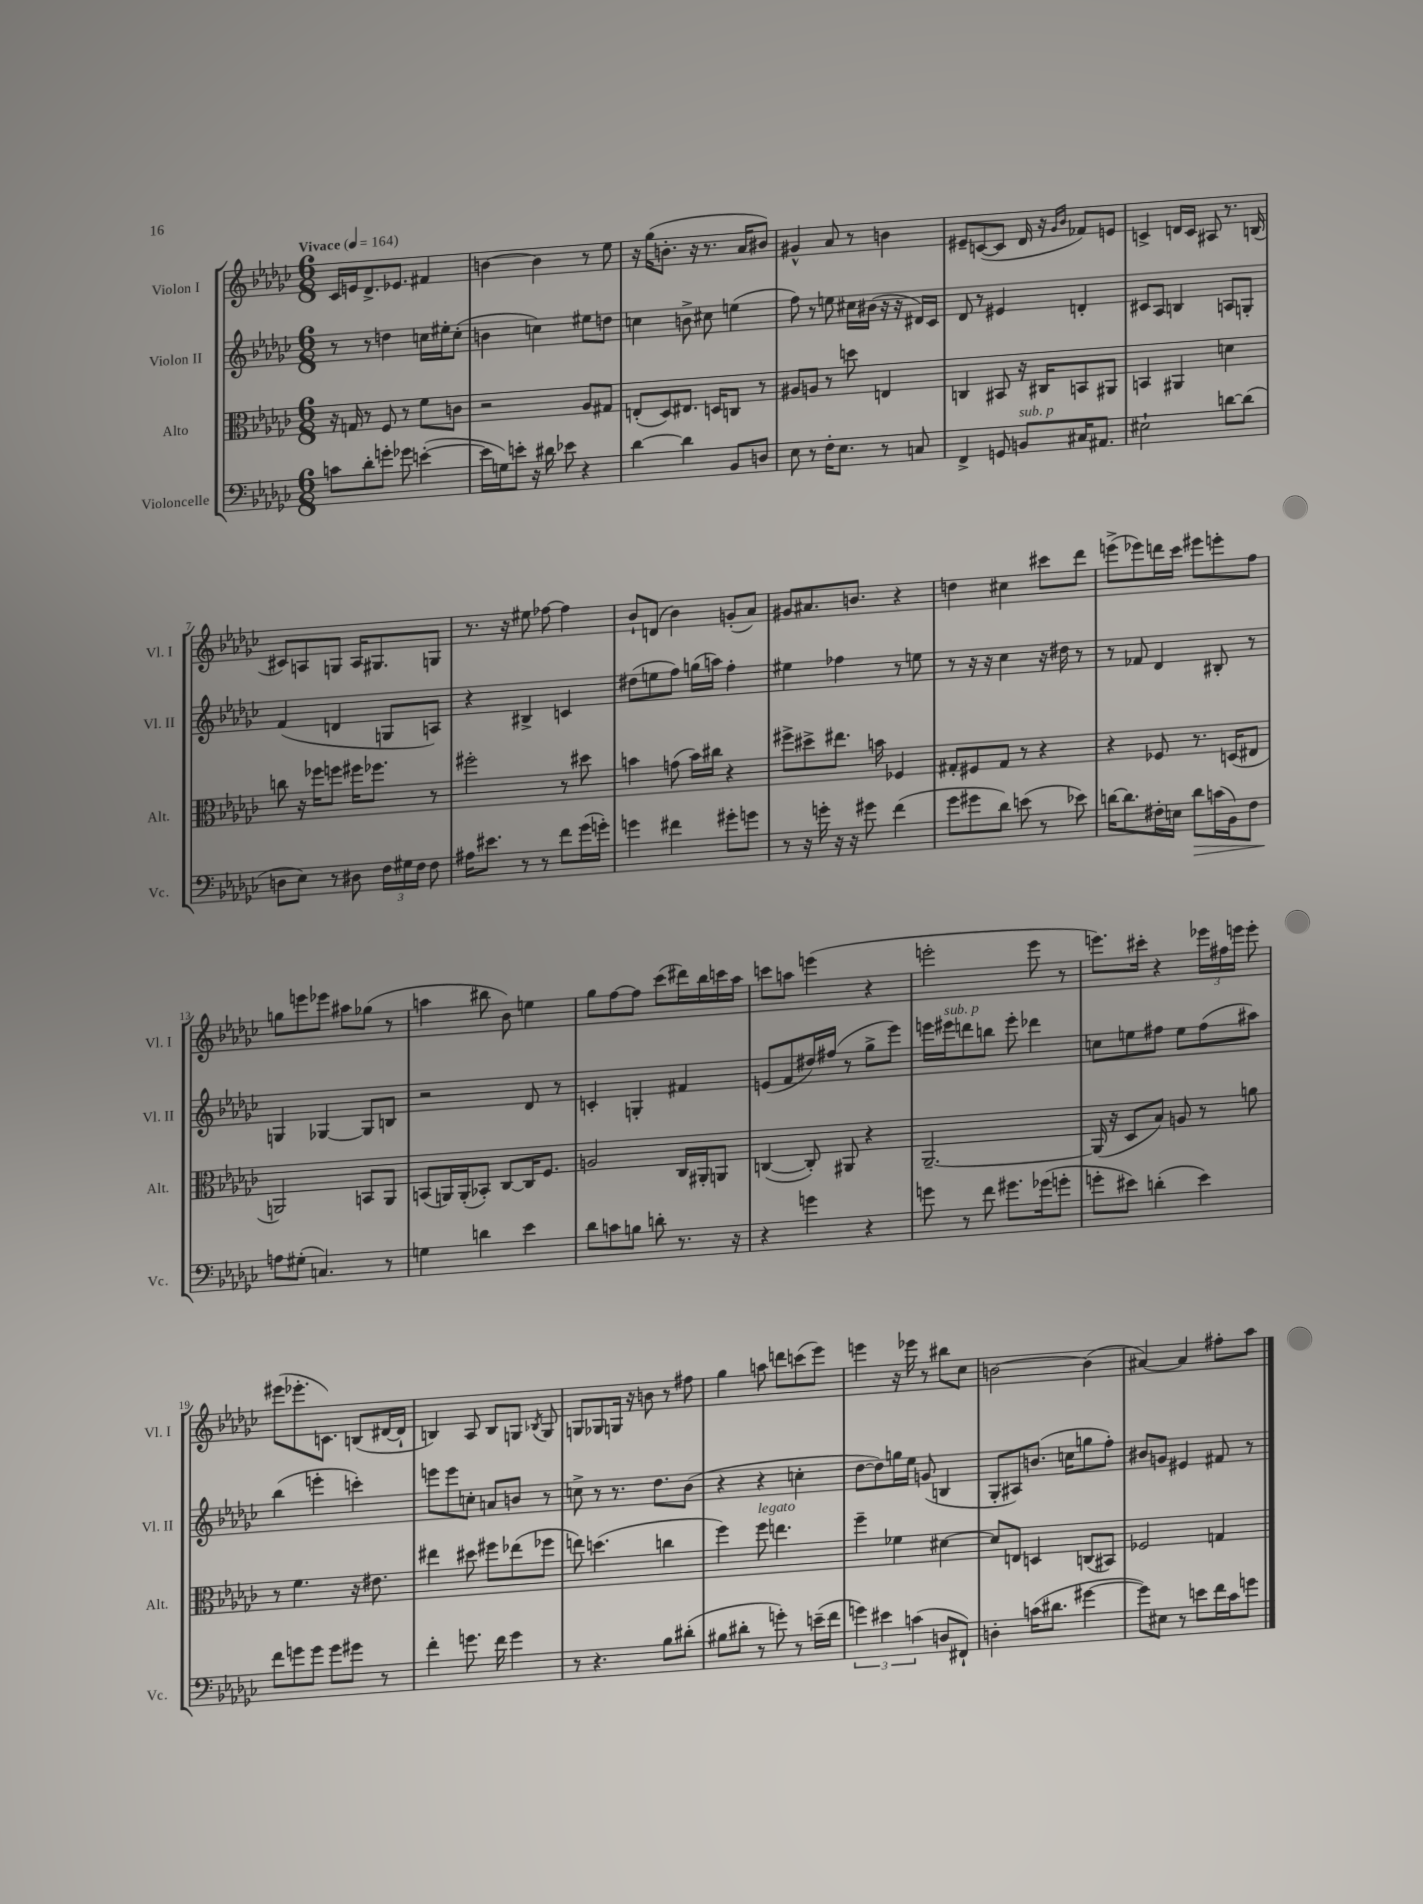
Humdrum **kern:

**kern	**dynam	**kern	**kern	**kern
*part4	*part4	*part3	*part2	*part1
*staff4	*staff4	*staff3	*staff2	*staff1
*I"Violoncelle	*	*I"Alto	*I"Violon II	*I"Violon I
*I'Vc.	*	*I'Alt.	*I'Vl. II	*I'Vl. I
*clefF4	*	*clefC3	*clefG2	*clefG2
*k[b-e-a-d-g-c-]	*	*k[b-e-a-d-g-c-]	*k[b-e-a-d-g-c-]	*k[b-e-a-d-g-c-]
*M6/8	*	*M6/8	*M6/8	*M6/8
*MM164	*	*MM164	*MM164	*MM164
=1	=1	=1	=1	=1
!	!	!	!	!LO:TX:a:B:t=Vivace
8cn\L	.	16r	8r	16c-/LL
.	.	16Gn/	.	16en/J
8d-'\	.	8r	8r	8.d-^/
8gn'\J	.	8F/	4ddn\	.
.	.	.	.	8.e-X/J
8g-X\	.	8r	.	.
([4en'\	.	8f\L	16ccn\LL	4f#X/
.	.	.	16ee#X'\J	.
.	.	8cn\J	(8cc'\J	.
=2	=2	=2	=2	=2
16e\LL]	.	2r	4bn\	[4bn\
16Gn\J)	.	.	.	.
8en'\J	.	.	.	.
16r	.	.	4ccn\)	4b\]
16d#X\	.	.	.	.
8e-X\	.	.	.	.
4r	.	8A-/L	8ee#X\L	8r
.	.	8G#X/J	8ddn\J	8ee-\
=3	=3	=3	=3	=3
[4d-\	.	(8En'/L	4ccn\	16r
.	.	.	.	(16gg-\KL
.	.	8D-/)	.	8.bn'\J
4d-\]	.	8.E#X/J	8bn^\	.
.	.	.	.	16r
.	.	.	8cc#X\	8.r
.	.	16Dn/KL	.	.
8BB-/L	.	8Cn/J	(4een\	.
.	.	.	.	16a-/KL
8Dn/J	.	8r	.	8b#X/J)
=4	=4	=4	=4	=4
8E-\	.	8A#X/L	8ff\)	4g#X^^/
8r	.	8An/J	8r	.
16F'\KL	.	8r	8een\	8a-/
8.E-\J	.	.	.	.
.	.	8ddn\	16cc#X\LL	8r
.	.	.	(16b#X\JJ	.
8r	.	4En/	16r	4bn\
.	.	.	16r	.
8Cn/	.	.	16d#X/LL)	.
.	.	.	16c-/JJ	.
=5	=5	=5	=5	=5
4FF^/	.	4Cn/	8d-/	8e#X~/L
.	.	.	8r	([8cn/
8GGn/	.	8BB#X/	4e#X/	8c/J]
!LO:TX:a:i:t=sub. p	!	!	!	!
8BBn/L	.	16r	.	16d-/
.	.	16C#X/KL	.	16r
.	.	.	.	16qqg-/LL
.	.	.	.	16qqb-/JJ
16C#X/K	.	8BBn/	4dn'/	8f-X/L)
8.AA#X/J	.	.	.	.
.	.	8AA#X/J	.	8en/J
=6	=6	=6	=6	=6
2E#X`\	.	4BBn/	8c#X/L	4cn^/
.	.	.	8A-/J	.
.	.	4AA#X/	4Bn/	16dn/LL
.	.	.	.	16c/JJ
.	.	.	.	8A#X/
[8dn\L	.	4dn\	8An/L	8.r
(8d\J]	.	.	8Gn'/J	.
.	.	.	.	(16Bn/
!!LO:LB:g=z
=7	=7	=7	=7	=7
8Dn\L	.	8ccn\	(4f/	8c#X/L)
8E-\J)	.	16r	.	8An/
.	.	16ff-X\KL	.	.
8r	.	8ffn\J	4dn/	8Gn/J
8D#X\	.	16ff#X\KL	.	16A/KL
.	.	8.ff-X\J	.	8.G#X/
24F\LL	.	.	8Gn/L	.
24G#X\	.	.	.	.
24F\JJ	.	.	.	.
8F\	.	8r	8An/J)	8Gn/J
=8	=8	=8	=8	=8
16A#X\KL	.	2ff#X'\	4r	8.r
8.e#X\J	.	.	.	.
.	.	.	.	16r
8r	.	.	4B#X^/	8ee#X\
8r	.	.	.	[8ff-X\
8f\L	.	8r	4cn/	4ff-\]
(16g-\L	.	8dd#X\	.	.
16gn'\JJ)	.	.	.	.
=9	=9	=9	=9	=9
4gn\	.	4bn\	(8dd#X\L	8b-`/L
.	.	.	8een\	(8dn/J
4f#X\	.	(8gn\	8ff\J)	4b-\)
.	.	16b\LL)	(16ggn\LL	.
.	.	16cc#X\JJ	16aan\JJ)	.
8g#X'\L	.	4r	4ff'\	(8gn'/L
8gn\J	.	.	.	8a-/J)
=10	=10	=10	=10	=10
8r	.	8ff#X^\L	4ee#X\	8g#X/L
16r	.	8dd#X^\	.	8.a#X/
16gn'\	.	.	.	.
16r	.	8.ee#X\J	4ff-X\	.
16r	.	.	.	8.bn/J
8g#X\	.	.	.	.
.	.	16bn\	.	.
(4f\	.	4F-X/	8r	4r
.	.	.	8een\	.
=11	=11	=11	=11	=11
8g-\L	.	8G#X'/L	8r	4ddn\
8g#X\	.	8F#X/	16r	.
.	.	.	16r	.
8d-\J)	.	8G#/J	4cc-\	4cc#X\
(8en\	.	8r	.	.
8r	.	4r	16r	8ccc#X\L
.	.	.	16dd#X\	.
8e-X\)	.	.	8r	8ddd-\J
=12	=12	=12	=12	=12
[16dn\KL	.	4r	8r	(8eeen^\L
8.d\]	.	.	.	.
.	.	.	8f-X/	8eee-X\)
16F#X'\L	.	8F-X/	4d-/	16dddn\L
16En\JJ	.	.	.	16ccc-\JJ
!	!LO:HP:b	!	!	!
8d\L	>	8.r	.	8eee#X\L
(16cn\L	.	.	8B#X'/	8eeen'\
16BB-\J)	.	(16Dn/KL	.	.
8F#\J	.	8E#X/J	8r	8ff\J
!!LO:LB:g=z
=13	=13	=13	=13	=13
8An\L	.	2AAn/)	4Gn/	8ggn\L
(8G#X'\J	]	.	.	8eeen\
4.Cn/)	.	.	[4G-X/	8eee-X\J
.	.	.	.	8aa#X\L
.	.	8BBn/L	8G-/L]	(8gg-X\J
8r	.	8AA/J	8Bn/J	8r
=14	=14	=14	=14	=14
4Gn\	.	(8BBn/L	2r	4aan\
.	.	16AAn/L)	.	.
.	.	(16AA'/J	.	.
4dn\	.	8BB-X'/J)	.	8bb#X\
.	.	[8C-/L	.	8b-\)
4e-\	.	16C-/K]	8d-/	4een\
.	.	8.F/J	.	.
.	.	.	8r	.
=15	=15	=15	=15	=15
8d-\L	.	2An/	4cn'/	8gg-\L
8cn\	.	.	.	[8ff\
8Bn\J	.	.	4Gn'/	8ff\J]
8dn'\	.	.	.	(8ccc-\L
8.r	.	16C-/LL	4f#X/	16ddd#X\L)
.	.	16AA#X'/J	.	16bb-\
.	.	8AAn/J	.	16cccn\
16r	.	.	.	16aa-\JJ
=16	=16	=16	=16	=16
4r	.	([4Cn/	(8en/L	8cccn\L
.	.	.	8f/	8aan\J
4gn\	.	8C'/])	16dd#X/L)	(4eeen\
.	.	.	(16ff#X/JJ	.
.	.	8AA#X/	8r	.
4r	.	4r	8gg-^\L	4r
.	.	.	8eee-\J)	.
=17	=17	=17	=17	=17
8gn\	.	[2.AA-~/	16eeen\LL	2eeen'\
!	!	!	!LO:TX:a:i:t=sub. p	!
.	.	.	16eee#X\J	.
8r	.	.	8dddn\	.
8f\	.	.	8bbn\J	.
8.g#X\L	.	.	8eee#'\	.
.	.	.	4ddd-X\	8eee\
(16g-X\k	.	.	.	.
8gn'\J	.	.	.	8r
=18	=18	=18	=18	=18
8gn'\L	.	(16AA-/]	8ccn\L	8.eeen\L)
.	.	16r	.	.
8e#X\J)	.	8D-/L	8een\	.
.	.	.	.	16ccc#X'\Jk
(4dn'\	.	8B-/J)	8ff#X\J	4r
.	.	8An/	8ee\L	.
4e#\)	.	8r	(8ff#\	24eee-X\LL
.	.	.	.	24ff#X\
.	.	.	.	24eeen\JJ
.	.	8an\	8aa#X\J)	8eee'\
!!LO:LB:g=z
=19	=19	=19	=19	=19
8f\L	.	8r	(4bb-\	(8eee#X\L
8gn\	.	4.f\	.	8.eee-X'\
8g\J	.	.	4eeen'\	.
.	.	.	.	8.cn\J)
8g\L	.	.	.	.
8g#X\J	.	16r	4cccn'\)	(8Bn/L
.	.	8.e#X\	.	.
8r	.	.	.	[16d#X/L
.	.	.	.	16d#`/JJ]
=20	=20	=20	=20	=20
4f'\	.	4ee#X\	8eeen\L	4Bn/)
.	.	.	8eee\	.
8.gn\	.	8dd#X\	8ccn'\J	8A-/
.	.	8ff#X\L	8an/L	8B/L
16f\	.	.	.	.
4g\	.	(8ee-X\	8bn/J	8Gn/J
.	.	.	.	8qB-X/
.	.	8ff-X\J	8r	8G/
=21	=21	=21	=21	=21
8r	.	8een\)	8ccn^\	8Gn/L
4.r	.	(4.ddn\	8r	8G-X/
.	.	.	8.r	16Gn/Jk
.	.	.	.	16r
.	.	.	.	8bn\
.	.	.	8.dd-\L	.
8B-\L	.	4ccn\	.	8r
(8d#X'\J	.	.	(8b-\J	8ff#X\
=22	=22	=22	=22	=22
8B#X\L	.	4ff\)	4r	4gg-\
8d#X'\J	.	.	.	.
!	!	!LO:TX:a:i:t=legato	!	!
8r	.	8ff\	4r	8aan\
8gn'\)	.	4.een\	.	8dddn\L
8r	.	.	4ccn'\	(8cccn\
(16en~\LL	.	.	.	8eee-\J)
16f\JJ	.	.	.	.
=23	=23	=23	=23	=23
6gn\)	.	4ff~\	[8dd-\L	4eeen\
.	.	.	8dd-\])	.
6e#X\	.	.	.	.
.	.	4f-X\	16ggn\L	16r
.	.	.	16ee-\JJ	16eee-X\
(6cn\	.	.	.	.
.	.	.	(8gn/	8r
8Dn/L	.	[4d#X\	4Bn/	8bb#X\L
8FF#X`/J)	.	.	.	8cc-\J
=24	=24	=24	=24	=24
4Dn'\	.	8d#/L]	8G-'/L	[2bn\
.	.	8En/J	8A#X/)	.
(16cn\KL	.	4Dn/	(8.bn/J	.
8.d#X\J	.	.	.	.
.	.	.	16ccn\KL	.
[4g#X\	.	(8Cn/L	8ggn\	(4b\]
.	.	8BB#X/J)	8ff'\J)	.
=25	=25	=25	=25	=25
8g#\L])	.	2F-X/	8b#X/L	[4a#X/)
8E#X\J	.	.	8gn/J	.
8r	.	.	4e#X/	4a#/]
8en\L	.	.	.	.
16f\L	.	4Gn/	8f#X/	8ff#X'\L
16c-\J	.	.	.	.
8gn\J	.	.	8r	8aa-\J
==	==	==	==	==
*-	*-	*-	*-	*-
